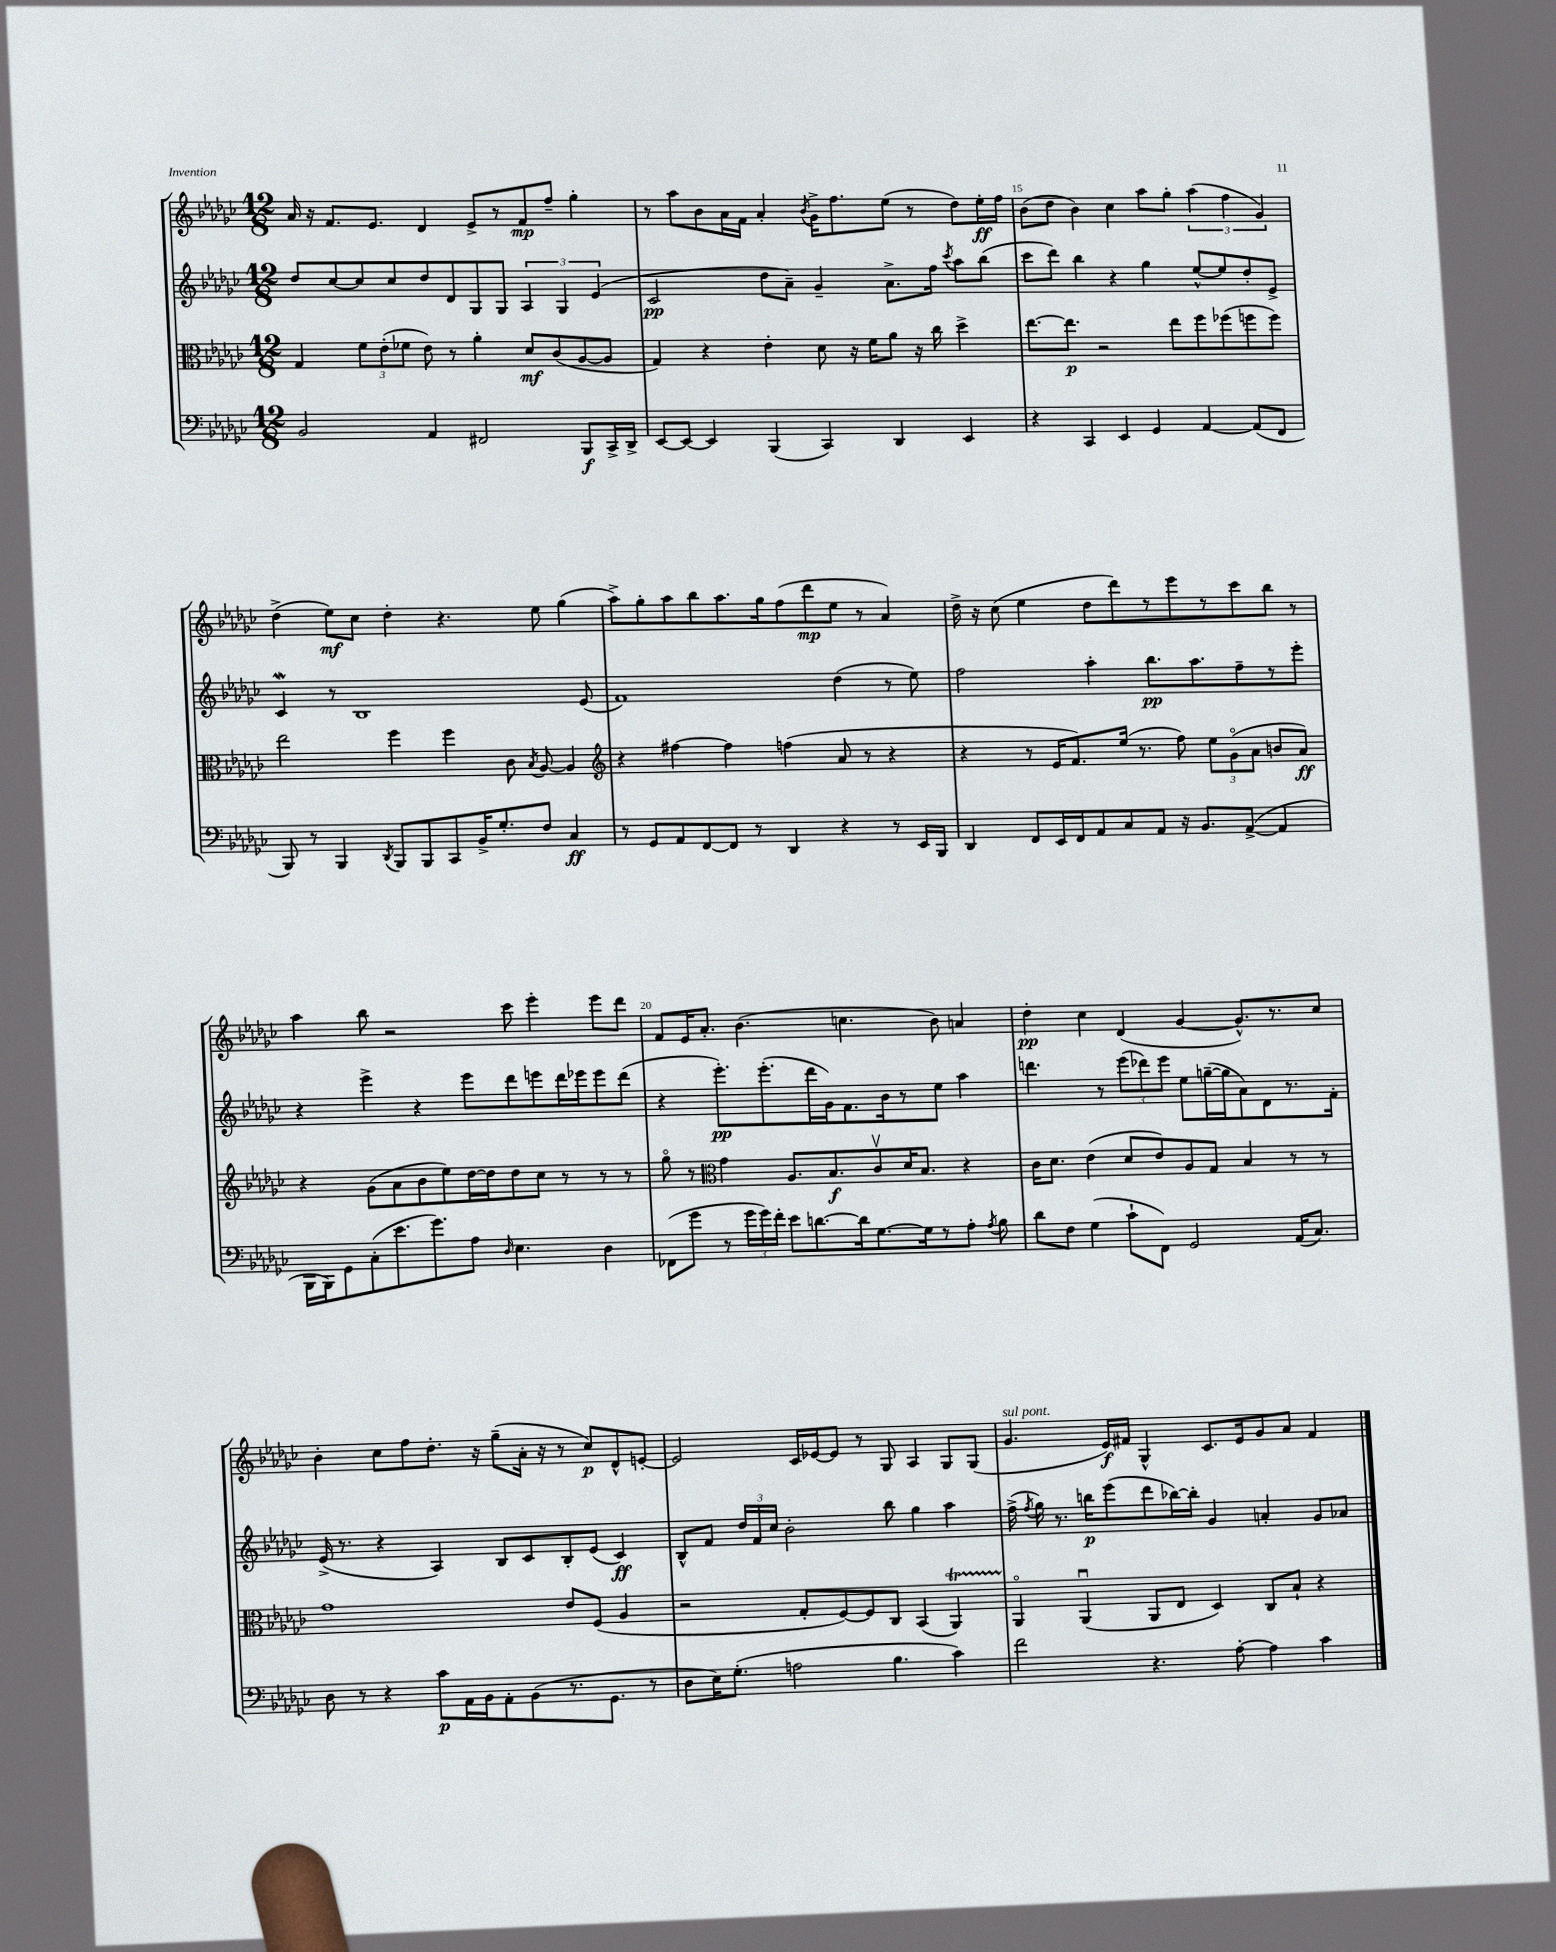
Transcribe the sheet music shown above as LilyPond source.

<<
\new StaffGroup <<
\new Staff = "s0" {
    \clef treble \key ges \major \numericTimeSignature \time 12/8
    \autoBeamOff aes'16 r16 f'8.[ ees'8.] des'4 ees'8[-> r8 f'8\mp f''8]-- ges''4-. |
    r8 aes''8[ bes'8 aes'16 f'16] aes'4-. \acciaccatura { bes'8 } ges'16[-> f''8. ees''8]( r8 des''8[) ees''16-.\ff f''16] |
    bes'8[( des''8] bes'4) ces''4 aes''8[ ges''8]-. \tuplet 3/2 { aes''4( f''4 ges'4) } |
    des''4->( ees''8[\mf) ces''8] des''4-. r4. ees''8 ges''4( |
    aes''8[->) ges''8-. aes''8 bes''8 aes''8. ges''16 f''8( des'''8\mp ees''8] r8 aes'4) |
    des''16-> r16 ces''8( ees''4 des''8[ des'''8) r8 ees'''8 r8 ces'''8 bes''8] r8 |
    aes''4 bes''8 r2 ces'''8 ees'''4-. ees'''8[ des'''8] |
    f'8[ ees'16 aes'8.]-. bes'4.( c''4. bes'8) a'4 |
    des''4-.\pp ces''4 des'4( ges'4~ ges'8.[-^) r8. ces''8] |
    bes'4-. ces''8[ f''8 des''8.]-. r16 ges''8[--( aes'16]-. r16 r8 ces''8[\p) des'8-^ e'8]~-. |
    e'2 ces'16[ ees'16~ ees'8] r8 ges8 aes4 ges8[ ges8]( |
    ges'4.^\markup { \italic "sul pont." } ees'16[\f) fis'16] ges4-^ ces'8.[ ees'16 ges'8 aes'8] fis'4 \bar "|." |
}
\new Staff = "s1" {
    \clef treble \key ges \major \numericTimeSignature \time 12/8
    \autoBeamOff des''8[ ces''8~ ces''8 ces''8 des''8 des'8 ges8 ges8] \tuplet 3/2 { aes4 ges4 ees'4( } |
    ces'2\pp des''8[ aes'8]--) ges'4-- aes'8.[-> f''16] \acciaccatura { ces'''8 } aes''8[ bes''8]( |
    ces'''8[ des'''8]) bes''4 r4 ges''4 ees''8[~-^ ees''8 des''8-. ees'8]-> |
    ces'4\mordent r8 bes1 ees'8( |
    f'1) des''4( r8 ees''8) |
    f''2 aes''4-. bes''8.[\pp aes''8. f''8-- r8 ees'''8]-. |
    r4 ees'''4-> r4 ees'''8[ des'''8 e'''8 des'''16 ees'''16 ees'''8 des'''8]( |
    r4 ees'''8.[-.\pp) ees'''8.-.( des'''16 ges'16) f'8. bes'16 r8 ees''8] aes''4 |
    d'''4. r8 \tuplet 3/2 { ees'''8[( des'''8) ees'''8] } ees''8[ g''16~--( g''16 aes'8) des'8 r8. f'16]-. |
    ees'16->( r8. r4 aes4) bes8[ ces'8 bes8-. ees'8]( ces'4\ff) |
    bes8[-^ f'8] \tuplet 3/2 { des''16[ f'16 ces''16] } bes'2-. bes''8 ges''4 aes''4 |
    f''16->( \acciaccatura { f''8 } ges''16) r8. b''16[\p ees'''8( des'''8 bes''16~) bes''16]-. ges'4 a'4-. ges'8[ aes'8] \bar "|." |
}
\new Staff = "s2" {
    \clef alto \key ges \major \numericTimeSignature \time 12/8
    \autoBeamOff ges4 \tuplet 3/2 { f'8[ ees'8-.( fes'8] } ees'8) r8 aes'4-. des'8[\mf ces'8( aes8~ aes8] |
    ges4) r4 ees'4-. des'8 r16 f'16[ aes'8] r16 ces''16 des''4-> |
    ees''8.[~ ees''8.]\p r2 ees''8[ f''8 fes''8( f''8 f''8]) |
    ees''2 f''4 f''4 ces'8 \acciaccatura { bes8 } aes8~ aes4 |
    \clef treble r4 fis''4~ fis''4 f''4( aes'8 r8 r4 |
    r4 r8 ees'16[ f'8.) ees''16]( r8. f''8) \tuplet 3/2 { ees''8[ ges'8\flageolet( aes'8] } b'8[ aes'8]\ff) |
    r4 ges'8[( aes'8 bes'8 ees''8) des''16~ des''16 des''8 ces''8] r8 r8 r8 |
    ges''8\flageolet r8 \clef alto ges'4 aes8.[ bes8.\f ces'8\upbow des'16 bes8.] r4 |
    ces'16[ des'8.] ees'4( des'8[ ees'8) aes8 ges8] bes4 r8 r8 |
    ges'1 ees'8[ f8]( aes4 |
    r2 ges8[-. f8~) f8 ces8] bes,4( aes,4\startTrillSpan) |
    aes,4\flageolet\stopTrillSpan aes,4\downbow( aes,8[ ees8] des4) ces8[ bes8]-! r4 \bar "|." |
}
\new Staff = "s3" {
    \clef bass \key ges \major \numericTimeSignature \time 12/8
    \autoBeamOff bes,2 aes,4 fis,2 bes,,8[\f ces,16-> des,16]-> |
    ees,8[~ ees,8]~ ees,4 bes,,4( ces,4) des,4 ees,4 |
    r4 ces,4 ees,4 ges,4 aes,4~ aes,8[( f,8] |
    bes,,8) r8 bes,,4 \acciaccatura { des,8 } bes,,8[ bes,,8 ces,8 bes,16-> ges8.-. f8] ces4\ff |
    r8 ges,8[ aes,8 f,8~ f,8] r8 des,4 r4 r8 ees,16[ bes,,16] |
    des,4 f,8[ ees,16 f,16 aes,8 ces8 aes,8] r16 bes,8.[ aes,8]~->( aes,4 |
    bes,,16[ bes,,16) ges,8 ces8-.( ees'8. ges'8.) aes8] \grace { des16 } ees4. des4 |
    fes,8[( ges'8] r8 \tuplet 3/2 { ges'16[ ges'16) f'16]-. } ees'8[ d'8.~ d'16 ges8.~ ges16 r8 aes8]-. \acciaccatura { aes8 } bes8 |
    des'8[ f8] ges4( ces'8[-! f,8]) ges,2 aes,16[( ces8.]) |
    des8 r8 r4 ces'8[\p aes,16 bes,16 aes,8-. bes,8( r8. ges,8.] r8 |
    des8[ ees16) ges8.]-.( a2 bes4. ces'4) |
    f'2 r4. aes8~-. aes4 ces'4 \bar "|." |
}
>>
>>
\layout { \context { \Score currentBarNumber = #13 \override BarNumber.break-visibility = ##(#f #t #t) barNumberVisibility = #(every-nth-bar-number-visible 5) } }
